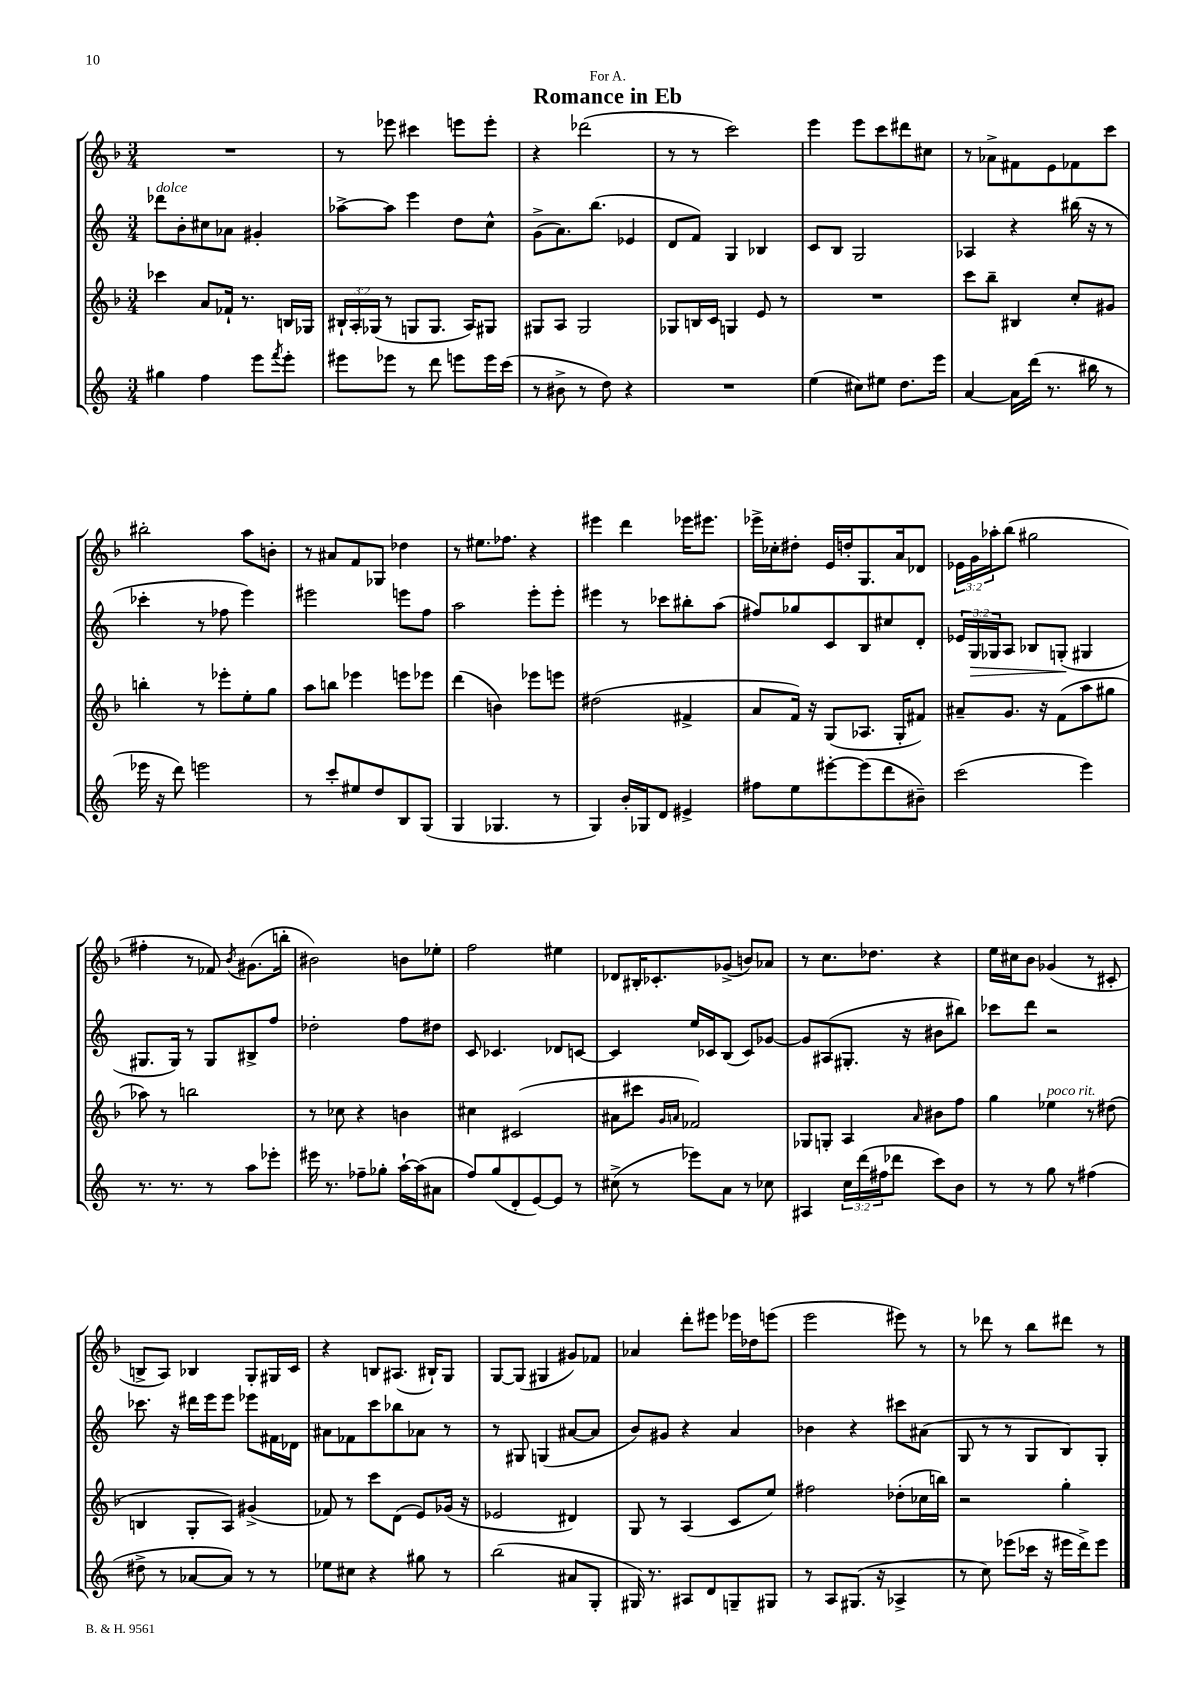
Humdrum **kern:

**kern	**kern	**kern	**dynam	**kern
*part4	*part3	*part2	*part2	*part1
*staff4	*staff3	*staff2	*staff2	*staff1
*clefG2	*clefG2	*clefG2	*	*clefG2
*k[]	*k[b-]	*k[]	*	*k[b-]
*M3/4	*M3/4	*M3/4	*	*M3/4
=1	=1	=1	=1	=1
!	!	!LO:TX:a:i:t=dolce	!	!
4gg#X\	4ccc-X\	8ddd-X\L	.	2.r
.	.	8b'\	.	.
4ff\	8a/L	8cc#X\	.	.
.	16f-X`/Jk	8a-X\J	.	.
.	8.r	.	.	.
8eee\L	.	4g#X'/	.	.
8qfff/	.	.	.	.
8eee'\J	16Bn/LL	.	.	.
.	16G-X/JJ	.	.	.
=2	=2	=2	=2	=2
8eee#X\L	24B#X`/LL	[8aa-X^\L	.	8r
.	24A'/	.	.	.
.	(24G-X/JJ	.	.	.
8eee-X\J	8r	8aa-\J]	.	8eee-X\
8r	8Gn/L	4eee\	.	4ccc#X\
8ddd\	8.G/J	.	.	.
8eeen\L	.	8dd\L	.	8eeen\L
.	16A/KL)	.	.	.
16eee\L	8G#X/J	8cc^^\J	.	8eee'\J
(16ccc\JJ	.	.	.	.
=3	=3	=3	=3	=3
8r	8G#X/L	(8g^\L	.	4r
8b#X^\	8A/J	8.a\)	.	.
8r	2G#/	.	.	(2ddd-X\
.	.	(8.bb\J	.	.
8dd\)	.	.	.	.
4r	.	4e-X/	.	.
=4	=4	=4	=4	=4
2.r	8G-X/L	8d/L	.	8r
.	16Bn/L	8f/J)	.	8r
.	16c/JJ	.	.	.
.	4Gn/	4G/	.	2ccc\)
.	8e/	4B-X/	.	.
.	8r	.	.	.
=5	=5	=5	=5	=5
(4ee\	2.r	8c/L	.	4eee\
.	.	8B/J	.	.
8cc#X\L)	.	2G/	.	8eee\L
8ee#X\J	.	.	.	8ccc\
8.dd\L	.	.	.	8ddd#X\
.	.	.	.	8cc#X\J
16eee\Jk	.	.	.	.
=6	=6	=6	=6	=6
[4a/	8ccc\L	4A-X/	.	8r
.	8bb-~\J	.	.	8a-X^\L
16a\LL]	4B#X/	4r	.	8f#X\
(16ddd\JJ	.	.	.	.
8.r	.	.	.	8e\
.	8cc'/L	(16bb#X\	.	8f-X\
16bb#X\	.	16r	.	.
8r	8g#X/J	8r	.	8ccc\J
!!LO:LB:g=z
=7	=7	=7	=7	=7
16eee-X\	4bbn'\	4ccc-X'\	.	2bb#X'\
16r	.	.	.	.
8ddd\)	.	.	.	.
2eeen\	8r	8r	.	.
.	8eee-X'\L	8ff-X\	.	.
.	8ee'\	4eee\)	.	8aa\L
.	8gg\J	.	.	8bn'\J
=8	=8	=8	=8	=8
8r	8aa\L	2eee#X\	.	8r
8ccc'/L	8bbn\J	.	.	8a#X/L
8ee#X/	4eee-X\	.	.	8f/
8dd/	.	.	.	8G-X/J
8B/	8eeen\L	8eeen\L	.	4dd-X\
(8G/J	8eee-X\J	8ff\J	.	.
=9	=9	=9	=9	=9
4G/	(4ddd\	2aa\	.	8r
.	.	.	.	8.ee#X\L
4.G-X/	4bn\)	.	.	.
.	.	.	.	8.ff-X\J
.	8eee-X\L	8eee'\L	.	4r
8r	8eeen\J	8eee'\J	.	.
=10	=10	=10	=10	=10
4G/)	(2dd#X\	4eee#X\	.	4eee#X\
16b'/LL	.	8r	.	4ddd\
16G-X/J	.	.	.	.
8d/J	.	8ccc-X\L	.	.
4e#X^/	4f#X^/	8bb#X'\	.	16eee-X\KL
.	.	.	.	8.eee#X\J
.	.	(8aa\J	.	.
=11	=11	=11	=11	=11
8ff#X\L	8a/L	8ff#X/L)	.	16eee-X^\LL
.	.	.	.	16cc-X'\J
8ee\	16f/Jk)	8gg-X/	.	8dd#X'\J
.	16r	.	.	.
[8eee#X'\	(8G/L	8c/	.	16e/LL
.	.	.	.	16ddn'/J
(8eee#\]	8.A-X/J	8B/	.	8.G/
8ddd\	.	8cc#X/	.	.
.	16G'/KL	.	.	16a/k
8b#X~\J)	8f#X/J)	8d'/J	.	8d-X/J
=12	=12	=12	=12	=12
(2ccc\	8a#X~/L	24e-X/LL	.	24e-X\LL
!	!	!	!LO:HP:b	!
.	.	24G/	>	24g\
.	.	24G-X/J	.	24aa-X'\J
.	8.g/J	8A/J	.	(8bb-\J
.	.	8B-X/L	.	2gg#X\
.	16r	.	.	.
.	(8f\L	(8Gn'/J	.	.
4eee\)	8aa\	4G#X/	]	.
.	8gg#X\J	.	.	.
!!LO:LB:g=z
=13	=13	=13	=13	=13
8.r	8aa-X\)	8.G#X/L	.	4ff#X'\
.	8r	.	.	.
8.r	.	16G#/Jk)	.	.
.	2bbn\	8r	.	8r
8r	.	8G#/L	.	8f-X/)
.	.	.	.	8qb-/
8aa\L	.	8B#X^/	.	(8.g#X\L
8eee-X'\J	.	8ff/J	.	.
.	.	.	.	16bbn'\Jk
=14	=14	=14	=14	=14
16eee#X\	8r	2dd-X'\	.	2b#X\)
8.r	.	.	.	.
.	8cc-X\	.	.	.
8ff-X~\L	4r	.	.	.
8gg-X'\J	.	.	.	.
[16aa`\LL	4bn\	8ff\L	.	8bn\L
(16aa\J]	.	.	.	.
8a#X\J	.	8dd#X\J	.	8ee-X'\J
=15	=15	=15	=15	=15
8ff/L)	4cc#X\	8c/	.	2ff\
(8gg/	.	4.c-X/	.	.
8d'/	(2c#X/	.	.	.
[8e/)	.	.	.	.
8e/J]	.	8d-X/L	.	4ee#X\
8r	.	[8cn/J	.	.
=16	=16	=16	=16	=16
(8cc#X^\	8a#X\L	4c/]	.	8d-X/L
8r	8ccc#X\J	.	.	16B#X'/K
.	.	.	.	8.c-X'/
.	16qqg/LL	.	.	.
.	16qqan/JJ	.	.	.
8eee-X\L)	2f-X/)	16ee/LL	.	.
.	.	16c-X/J	.	.
8a\J	.	(8B/J	.	(8g-X^/J
8r	.	8c-/L)	.	8bn/L)
8cc-X\	.	[8g-X/J	.	8a-X/J
=17	=17	=17	=17	=17
4A#X/	8G-X/L	8g-/L]	.	8r
.	8Gn'/J	(8A#X/	.	8.cc\L
24cc\LL	4A/	8.G#X'/J	.	.
(24ddd\	.	.	.	.
.	.	.	.	8.dd-X\J
24ff#X\J	.	.	.	.
8ddd-X\J	.	.	.	.
.	.	16r	.	.
.	16qqa/	.	.	.
8ccc\L)	8b#X\L	8b#X\L	.	4r
8b\J	8ff\J	8bb#X\J)	.	.
=18	=18	=18	=18	=18
8r	4gg\	8ccc-X\L	.	16ee\LL
.	.	.	.	16cc#X\J
8r	.	8ddd\J	.	8b-\J
!	!LO:TX:a:i:t=poco rit.	!	!	!
8gg\	4ee-X\	2r	.	(4g-X/
8r	.	.	.	.
(4ff#X\	8r	.	.	8r
.	(8dd#X\	.	.	8c#X'/
!!LO:LB:g=z
=19	=19	=19	=19	=19
8dd#X^\	4Bn/	8.ccc-X\	.	8Bn^/L
8r	.	.	.	8A/J)
.	.	16r	.	.
[8a-X/L	8G'/L	16ddd#X\LL	.	4B-X/
.	.	16eee\J	.	.
8a-/J])	8A/J)	8eee\J	.	.
8r	(4g#X^/	8eee-X\L	.	8G'/L
8r	.	16f#X\L	.	16G#X/L
.	.	16d-X\JJ	.	16c/JJ
=20	=20	=20	=20	=20
8ee-X\L	8f-X/)	8a#X\L	.	4r
8cc#X\J	8r	8f-X\	.	.
4r	8ccc\L	8ccc\	.	8Bn/L
.	(8d\J	8bb-X\	.	(8.A#X/J
8gg#X\	8e/L)	8a-X\J	.	.
.	.	.	.	16B#X`/KL)
8r	(16g-X/Jk	8r	.	8G/J
.	16r	.	.	.
=21	=21	=21	=21	=21
(2bb\	2e-X/	8r	.	[8G/L
.	.	8G#X/	.	(8G/J]
.	.	(4Gn/	.	4G#X/
8a#X/L	4d#X/)	[8a#X/L	.	8g#X/L)
8G'/J	.	8a#/J]	.	8f-X/J
=22	=22	=22	=22	=22
16G#X/)	8G/	8b/L)	.	4a-X/
8.r	.	.	.	.
.	8r	8g#X/J	.	.
8A#X/L	(4A/	4r	.	8ddd'\L
8d/	.	.	.	8eee#X\J
8Gn~/	8c/L	4a/	.	16eee-X\LL
.	.	.	.	16dd-X\J
8G#X/J	8ee/J)	.	.	(8eeen\J
=23	=23	=23	=23	=23
8r	2ff#X\	4b-X\	.	2eee\
8A/L	.	.	.	.
(8.G#X/J	.	4r	.	.
16r	.	.	.	.
4A-X^/	(8dd-X'\L	8ccc#X\L	.	8eee#X\)
.	16cc-X\L	(8a#X\J	.	8r
.	16bbn\JJ)	.	.	.
=24	=24	=24	=24	=24
8r	2r	8G/	.	8r
8cc\)	.	8r	.	8ddd-X\
(8eee-X\L	.	8r	.	8r
16ccc-X\Jk	.	8G/L	.	8bb-\L
16r	.	.	.	.
16eee#X\LL	4gg'\	8B/)	.	8ddd#X\J
16ddd^\J)	.	.	.	.
8eee#\J	.	8G'/J	.	8r
==	==	==	==	==
*-	*-	*-	*-	*-
